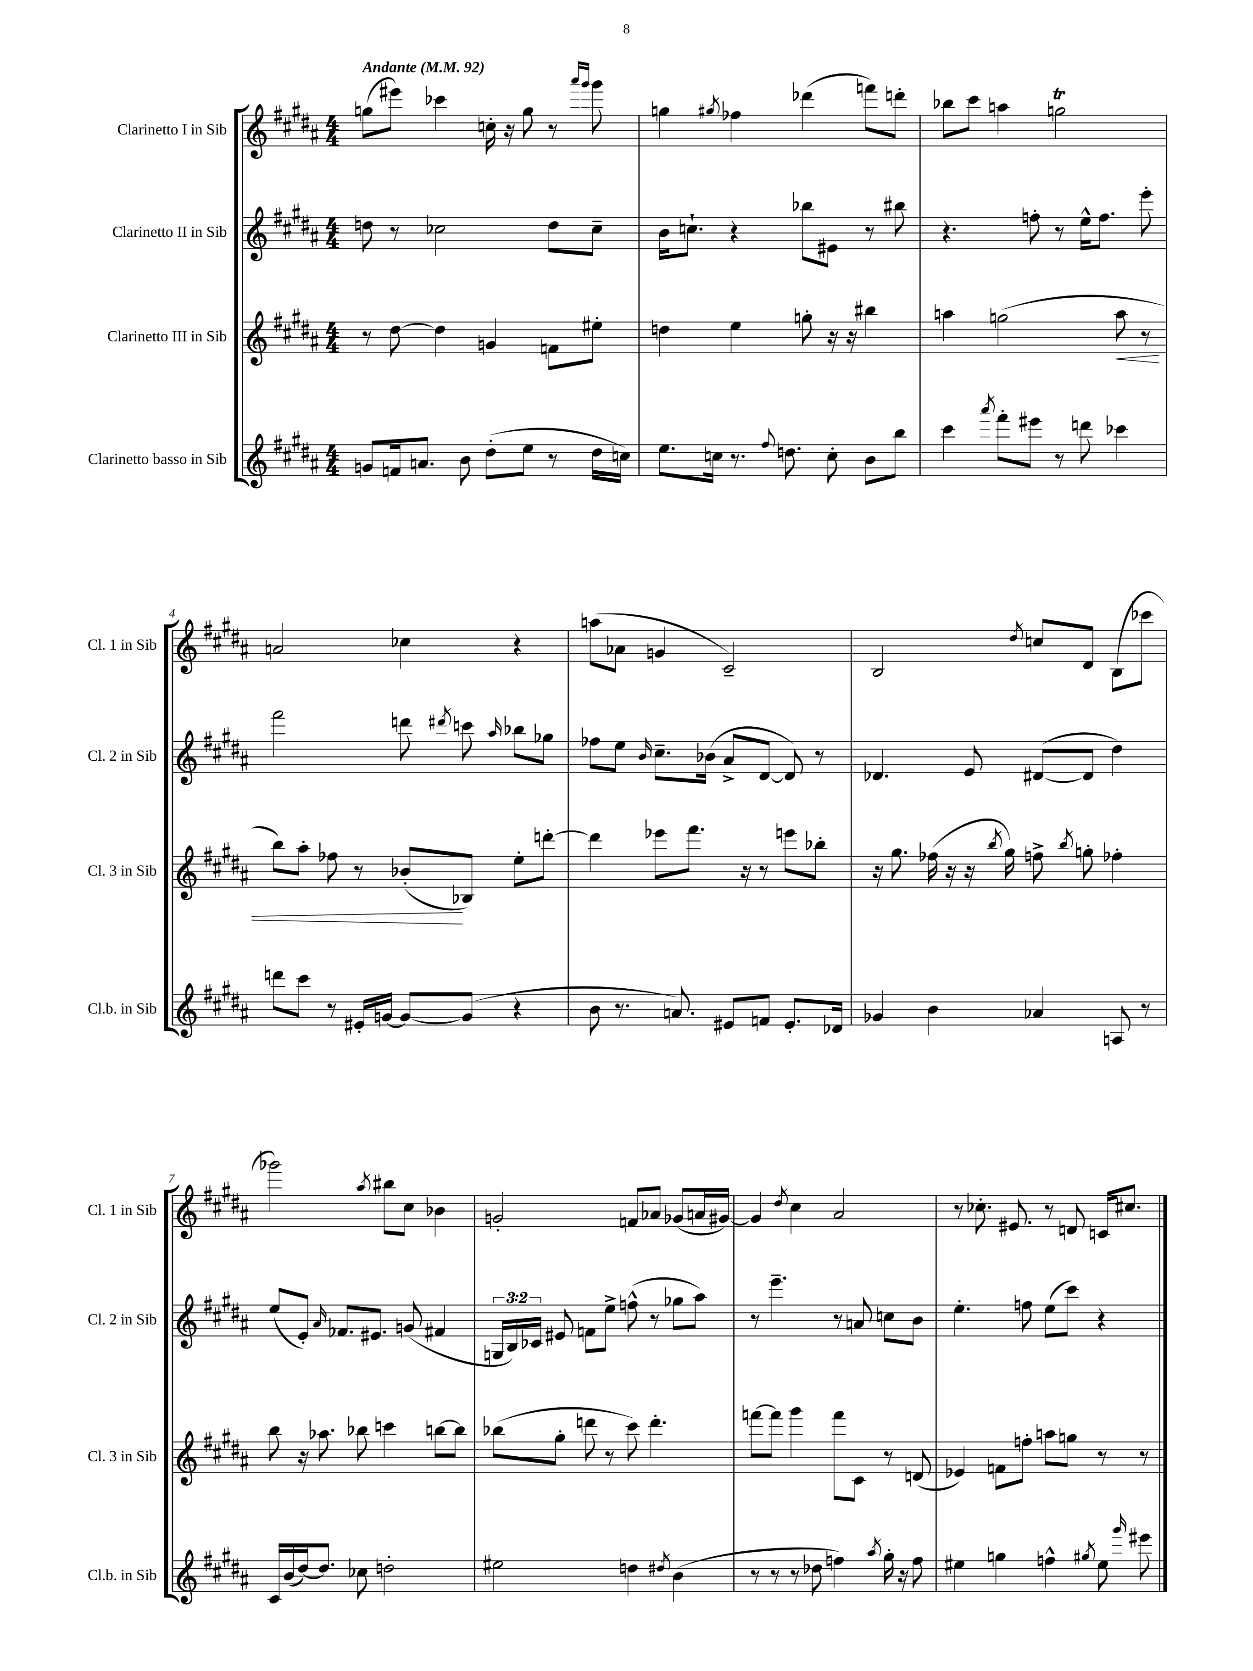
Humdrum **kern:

**kern	**kern	**dynam	**kern	**kern
*part4	*part3	*part3	*part2	*part1
*staff4	*staff3	*staff3	*staff2	*staff1
*I"Clarinetto basso in Sib	*I"Clarinetto III in Sib	*	*I"Clarinetto II in Sib	*I"Clarinetto I in Sib
*I'Cl.b. in Sib	*I'Cl. 3 in Sib	*	*I'Cl. 2 in Sib	*I'Cl. 1 in Sib
*clefG2	*clefG2	*	*clefG2	*clefG2
*k[f#c#g#d#a#]	*k[f#c#g#d#a#]	*	*k[f#c#g#d#a#]	*k[f#c#g#d#a#]
*M4/4	*M4/4	*	*M4/4	*M4/4
*MM92	*MM92	*	*MM92	*MM92
=1	=1	=1	=1	=1
!	!	!	!	!LO:TX:a:B:t=Andante
8gn/L	8r	.	8ddn\	(8ggn\L
16fn/k	[8dd#\	.	8r	8eee#X\J)
8.an/J	.	.	.	.
.	4dd#\]	.	2cc-X\	4ccc-X\
8b\	.	.	.	.
(8dd#'\L	4gn/	.	.	16ccn'\
.	.	.	.	16r
8ee\J	.	.	.	8gg\
8r	8fn\L	.	8dd\L	8r
.	.	.	.	16qqaaa#/LL
.	.	.	.	16qqggg#/JJ
16dd#\LL	8ee#X'\J	.	8cc-~\J	8ggg#\
16ccn\JJ)	.	.	.	.
=2	=2	=2	=2	=2
8.ee\L	4ddn\	.	16b\KL	4ggn\
.	.	.	8.ccn`\J	.
16ccn\Jk	.	.	.	.
.	.	.	.	8qgg#X/
8.r	4ee\	.	4r	4ff-X\
8qqff#/	.	.	.	.
8.ddn\	.	.	.	.
.	8ggn'\	.	8bb-X\L	(4ddd-X\
8cc'\	16r	.	8e#X\J	.
.	16r	.	.	.
8b\L	4bb#X\	.	8r	8fffn\L)
8bb\J	.	.	8bb#X\	8dddn'\J
=3	=3	=3	=3	=3
4ccc#\	4aan\	.	4.r	8bb-X\L
.	.	.	.	8ccc#\J
8qaaa#/	.	.	.	.
8fff#'\L	(2ggn\	.	.	4aan\
8eee#X\J	.	.	8ffn'\	.
8r	.	.	8r	2ggnT\
8dddn\	.	.	16ee^^\KL	.
.	.	.	8.ff\J	.
!	!	!LO:HP:b	!	!
4ccc-X\	8aa\	<	.	.
.	8r	.	8eee'\	.
!!LO:LB:g=z
=4	=4	=4	=4	=4
8dddn\L	8bb\L)	.	2fff#\	2an/
8ccc#\J	8aa#'\J	.	.	.
8r	8ff-X\	.	.	.
16e#X'/LL	8r	.	.	.
[16gn/JJ	.	.	.	.
8g/L_	(8b-X'/L	.	8dddn\	4cc-X\
.	.	.	8qddd#X/	.
(8g/J]	8B-X/J)	[	8cccn\	.
.	.	.	16qqaa#/	.
4r	8ee'\L	.	8bb-X\L	4r
.	[8dddn'\J	.	8gg-X\J	.
=5	=5	=5	=5	=5
8b\	4ddd\]	.	8ff-X\L	(8aan\L
8.r	.	.	8ee\J	8a-X\J
.	.	.	16qqb/	.
.	8eee-X\L	.	8.cc#~\L	4gn/
8.an/)	.	.	.	.
.	8.fff#\J	.	.	.
.	.	.	(16b-X\Jk	.
8e#X/L	.	.	8a#^/L	2c#~/)
.	16r	.	.	.
8fn/J	8r	.	[8d#/J	.
8.e#'/L	8eeen\L	.	8d#/])	.
.	8bb-X'\J	.	8r	.
16d-X/Jk	.	.	.	.
=6	=6	=6	=6	=6
4g-X/	16r	.	4.d-X/	2B/
.	8.gg#\	.	.	.
4b\	(16ff-X\	.	.	.
.	16r	.	.	.
.	16r	.	8e/	.
.	8qbb/	.	.	.
.	16gg#\)	.	.	.
.	.	.	.	8qdd#/
4a-X/	8ffn^\	.	([8d#X/L	8ccn/L
.	8qbb/	.	.	.
.	8ggn'\	.	8d#/J]	8d#/J
8An/	4ff-X'\	.	4dd#\)	(8B\L
8r	.	.	.	8ccc-X\J
!!LO:LB:g=z
=7	=7	=7	=7	=7
16c#/LL	8bb\	.	(8ee/L	2ggg-X\)
(16b/	.	.	.	.
[16dd#/J)	16r	.	8e'/J)	.
8.dd#/J]	8.aa-X\	.	.	.
.	.	.	16qqa#/	.
.	.	.	8.f-X/L	.
8cc-X\	8bb-X\	.	.	.
.	.	.	8.e#X/J	.
.	.	.	.	8qaa#/
2ddn'\	4cccn\	.	.	8bb#X\L
.	.	.	(8gn/	8cc#\J
.	[8bbn\L	.	4f#X/	4b-X\
.	8bb\J]	.	.	.
=8	=8	=8	=8	=8
2ee#X\	(8bb-X\L	.	24Gn/LL	2gn'/
.	.	.	24B/)	.
.	.	.	24c-X/JJ	.
.	8gg#'\J	.	8e#X/	.
.	8dddn\	.	8fn\L	.
.	8r	.	8ee^\J	.
4ddn\	8ccc#\)	.	(8ffn^^\	8fn/L
.	4.ddd'\	.	8r	8a-X/J
8qdd#X/	.	.	.	.
(4b\	.	.	8gg-X\L	(8g-X/L
.	.	.	8aa#\J)	16an/L
.	.	.	.	[16g#X/JJ)
=9	=9	=9	=9	=9
8r	[8fffn\L	.	8r	4g#/]
8r	8fff\J]	.	4.eee~\	.
.	.	.	.	8qdd#/
8r	4ggg#\	.	.	4cc#\
8dd-X\	.	.	.	.
4ffn\)	8fff\L	.	8r	2a#/
.	8c#\J	.	8an/	.
8qaa#/	.	.	.	.
16gg#'\	8r	.	8ccn\L	.
16r	.	.	.	.
8ff\	(8dn/	.	8b\J	.
=10	=10	=10	=10	=10
4ee#X\	4e-X/)	.	4.ee'\	8r
.	.	.	.	8.cc-X'\
4ggn\	8fn\L	.	.	.
.	.	.	.	8.e#X/
.	8ffn'\J	.	8ffn\	.
4ffn^^\	8aan\L	.	(8ee\L	8r
.	8ggn\J	.	8ccc#\J)	8dn/
8qgg#X/	.	.	.	.
8ee#\	8r	.	4r	16cn/KL
.	.	.	.	8.cc#X/J
16qqggg#/	.	.	.	.
8eee#X\	8r	.	.	.
==	==	==	==	==
*-	*-	*-	*-	*-
